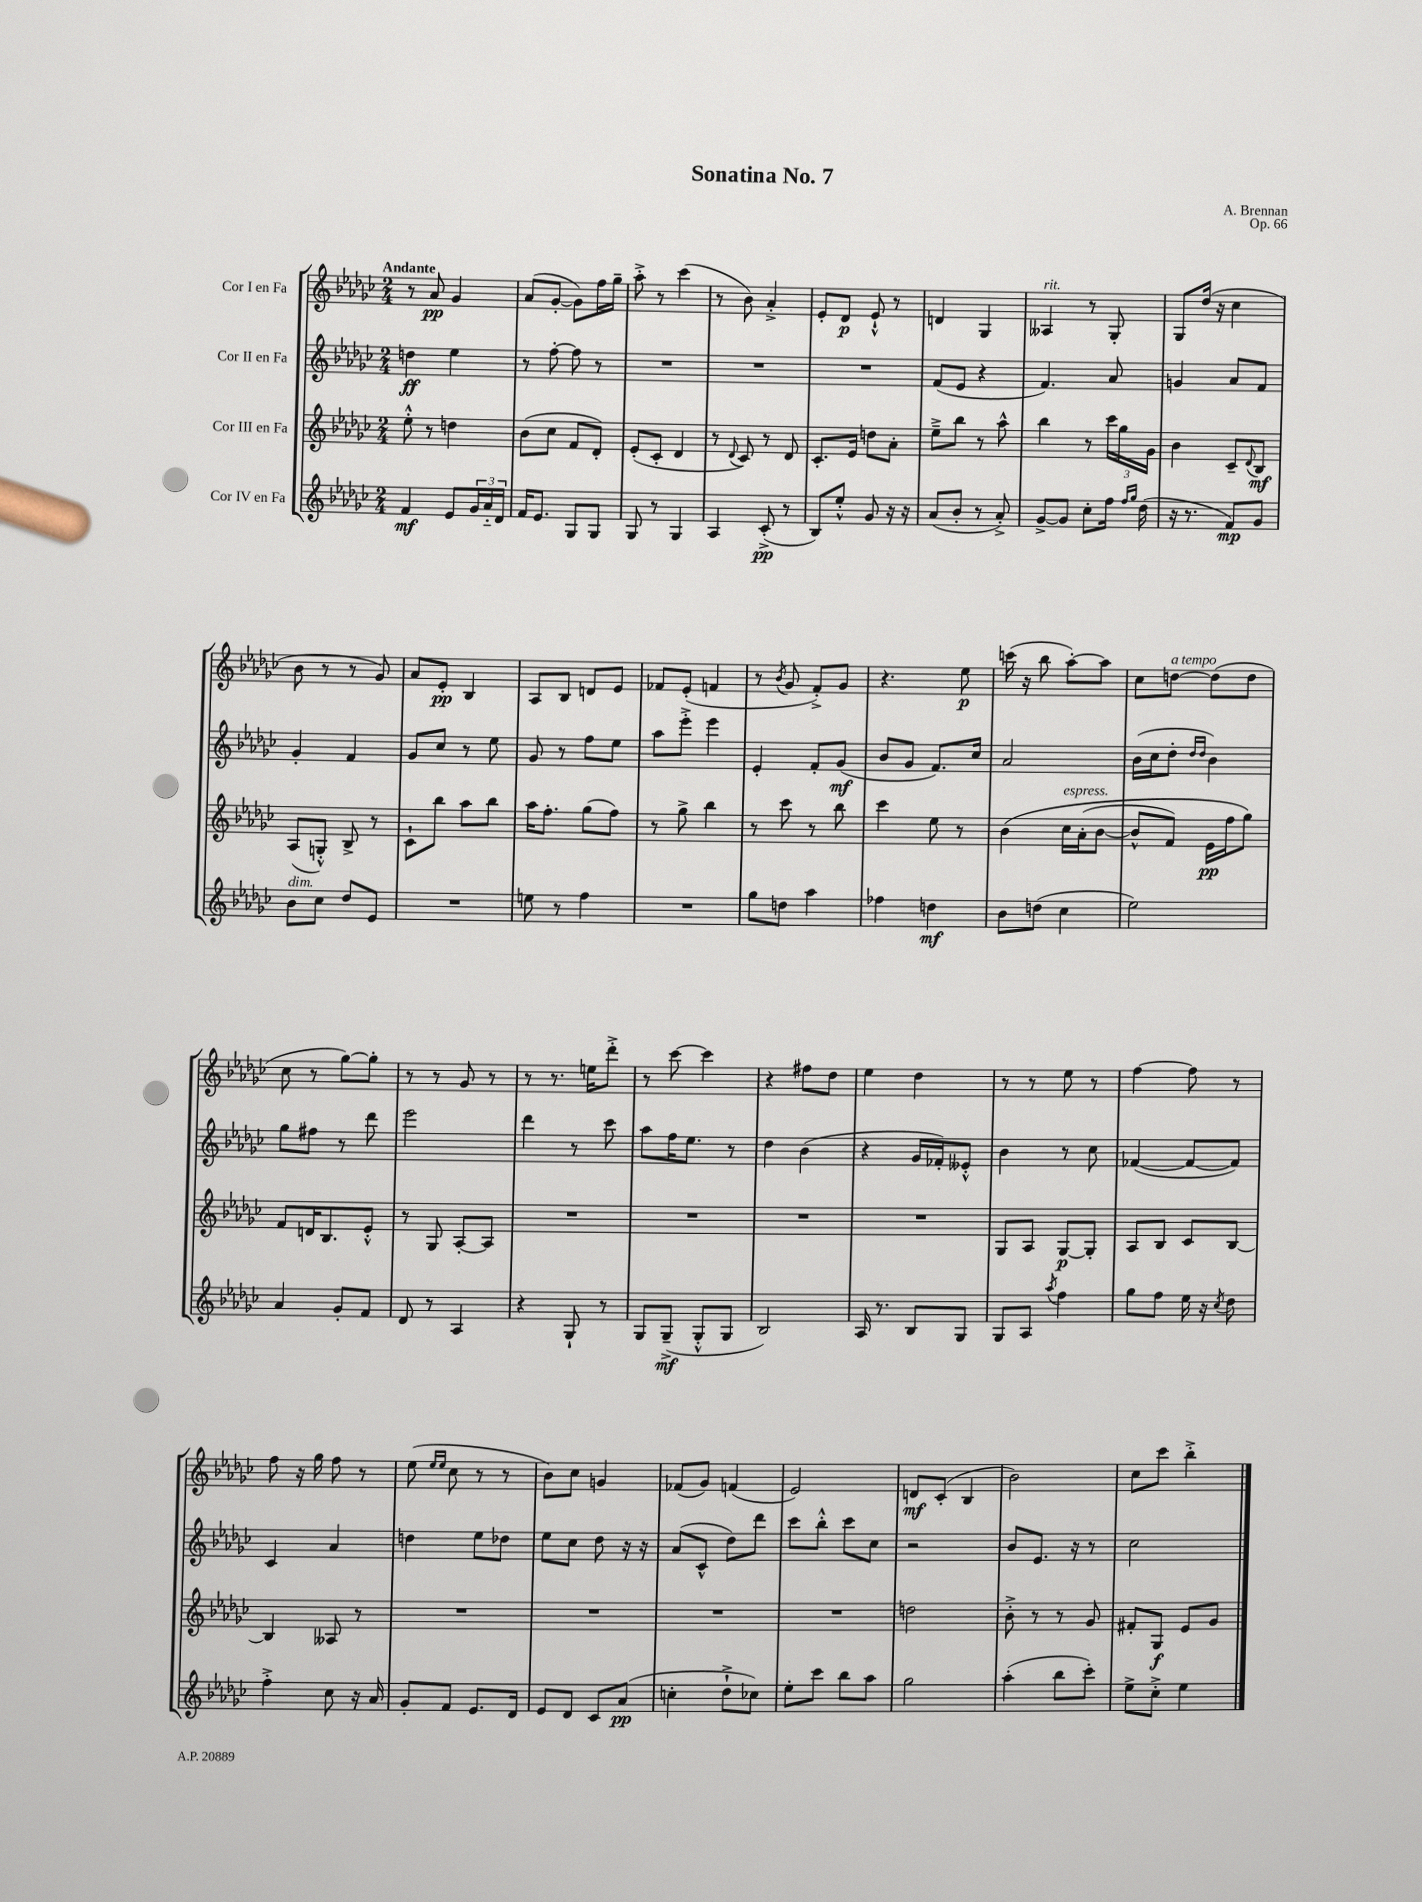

**kern	**kern	**kern	**kern
*staff4	*staff3	*staff2	*staff1
*clefG2	*clefG2	*clefG2	*clefG2
*k[b-e-a-d-g-c-]	*k[b-e-a-d-g-c-]	*k[b-e-a-d-g-c-]	*k[b-e-a-d-g-c-]
*M2/4	*M2/4	*M2/4	*M2/4
4f	8ee-'^^	4dd	8r
.	8r	.	8a-
8e-	4dd	4ee-	4g-
24g-	.	.	.
24a-'~	.	.	.
24d-	.	.	.
=	=	=	=
16f	(8b-	8r	(8a-
8.e-	.	.	.
.	8cc-	[8ff'	[8g-'
8G-	8f	8ff]	8g-])
8G-	8d-')	8r	16ff
.	.	.	16gg-~
=	=	=	=
8G-	(8e-'	2r	8aa-'^
8r	8c-'	.	8r
4G-	4d-	.	(4ccc-
=	=	=	=
4A-	8r	2r	8r
.	8qqd-	.	.
.	8c-)	.	8b-)
(8c-'^	8r	.	4a-'^
8r	8d-	.	.
=	=	=	=
8B-)	8.c-'	2r	8e-'
8ee-'^^	.	.	8d-
.	16e-	.	.
8g-	8dd	.	8e-`^^
16r	8a-'	.	8r
16r	.	.	.
=	=	=	=
(8a-	8ee-~^	(8f	4d
8b-'	8bb-	8e-	.
8r	8r	4r	4G-
8a-'^)	8aa-^^	.	.
=	=	=	=
[8g-^	4bb-	4.f)	4A--
8g-]	.	.	.
8cc-'	8r	.	8r
16ff	24ccc-	8a-	8G-'
.	24gg-	.	.
16qqff	.	.	.
16qqgg-	.	.	.
(16dd-	.	.	.
.	24g-	.	.
=	=	=	=
16r	4b-	4g	8G-
8.r	.	.	.
.	.	.	(16dd-
.	.	.	16r
8f)	8c-~	8a-	4cc-
.	8qqd-	.	.
8g-	8B-	8f	.
=	=	=	=
8b-	(8A-	4g-'	8b-
8cc-	8G'^^)	.	8r
8dd-	8B-^	4f	8r
8e-	8r	.	8g-)
=	=	=	=
2r	8c-`	8g-	8a-
.	8bb-	8cc-	8e-'
.	8aa-	8r	4B-
.	8bb-	8ee-	.
=	=	=	=
8ee	16aa-	8g-	8A-
.	8.ff'	.	.
8r	.	8r	8B-
4ff	(8gg-	8ff	8d
.	8ff)	8ee-	8e-
=	=	=	=
2r	8r	8aa-	8f-
.	8gg-^	8eee-'^	(8e-'
.	4bb-	4eee-	4f
=	=	=	=
8gg-	8r	4e-'	8r
.	.	.	8qb-
8dd	8ccc-	.	8g-
4aa-	8r	8f'	8f'^)
.	8bb-	(8g-	8g-
=	=	=	=
4ff-	4ccc-	8b-	4.r
.	.	8g-	.
4dd	8ee-	8.f)	.
.	8r	.	8ee-
.	.	16cc-	.
=	=	=	=
8b-	&(4b-	2a-	(16ccc
.	.	.	16r
(8dd	.	.	8bb-
4cc-	16cc-	.	[8aa-')
.	(16a-'	.	.
.	[8b-	.	8aa-]
=	=	=	=
2ee-)	8b-^^]	(16b-	8cc-
.	.	16cc-	.
.	8f)	8dd-'	[8dd
.	.	16qqdd-	.
.	.	16qqdd-	.
.	16e-	4b-)	(8dd]
.	16ff	.	.
.	8gg-&)	.	8dd
=	=	=	=
4a-	8f	8gg-	8cc-
.	16d	8ff#	8r
.	8.B-	.	.
8g-'	.	8r	[8gg-)
8f	8e-'^^	8ddd-	8gg-']
=	=	=	=
8d-	8r	2eee-	8r
8r	8G-	.	8r
4A-	[8A-'	.	8g-
.	8A-]	.	8r
=	=	=	=
4r	2r	4ddd-	8r
.	.	.	8.r
8G-`	.	8r	.
.	.	.	16ee
8r	.	8ccc-	8ddd-'^
=	=	=	=
8G-	2r	8aa-	8r
(8G-~^	.	16ff	[8ccc-
.	.	8.ee-	.
8G-'^^	.	.	4ccc-]
8G-	.	8r	.
=	=	=	=
2B-)	2r	4dd-	4r
.	.	(4b-	8ff#
.	.	.	8dd-
=	=	=	=
16A-	2r	4r	4ee-
8.r	.	.	.
8B-	.	16g-	4dd-
.	.	16f-')	.
8G-	.	8e--'^^	.
=	=	=	=
8G-	8G-	4b-	8r
8A-	8A-	.	8r
8qaa-	.	.	.
4ff	[8G-	8r	8ee-
.	8G-']	8cc-	8r
=	=	=	=
8gg-	8A-	([4f-	[4ff
8ff	8B-	.	.
16ee-	8c-	8f-_	8ff]
16r	.	.	.
8qcc-	.	.	.
8dd-	[8B-	8f-])	8r
=	=	=	=
4ff'^	4B-]	4c-	8ff
.	.	.	16r
.	.	.	16gg-
8cc-	8A--	4a-	8ff
16r	8r	.	8r
16a-	.	.	.
=	=	=	=
8g-'	2r	4dd	(8ee-
.	.	.	16qqee-
.	.	.	16qqee-
8f	.	.	8cc-
8.e-	.	8ee-	8r
.	.	8dd-	8r
16d-	.	.	.
=	=	=	=
8e-	2r	8ee-	8b-)
8d-	.	8cc-	8cc-
8c-	.	8dd-	4g
(8a-	.	16r	.
.	.	16r	.
=	=	=	=
4cc'	2r	(8a-	(8f-
.	.	8c-^^	8g-)
8dd-`^	.	8dd-)	(4f
8cc-)	.	8ddd-	.
=	=	=	=
8ee-'	2r	8ccc-	2e-)
8ccc-	.	8bb-'^^	.
8bb-	.	8ccc-	.
8aa-	.	8cc-	.
=	=	=	=
2gg-	2dd	2r	8d
.	.	.	(8c-'
.	.	.	4B-
=	=	=	=
(4aa-'	8b-'^	8b-	2b-)
.	8r	8.e-	.
8bb-	8r	.	.
.	.	16r	.
8ccc-')	8g-	8r	.
=	=	=	=
8ee-^	8f#'	2cc-	8cc-
8cc-'^	8G-	.	8ccc-
4ee-	8e-	.	4bb-'^
.	8g-	.	.
==	==	==	==
*-	*-	*-	*-
